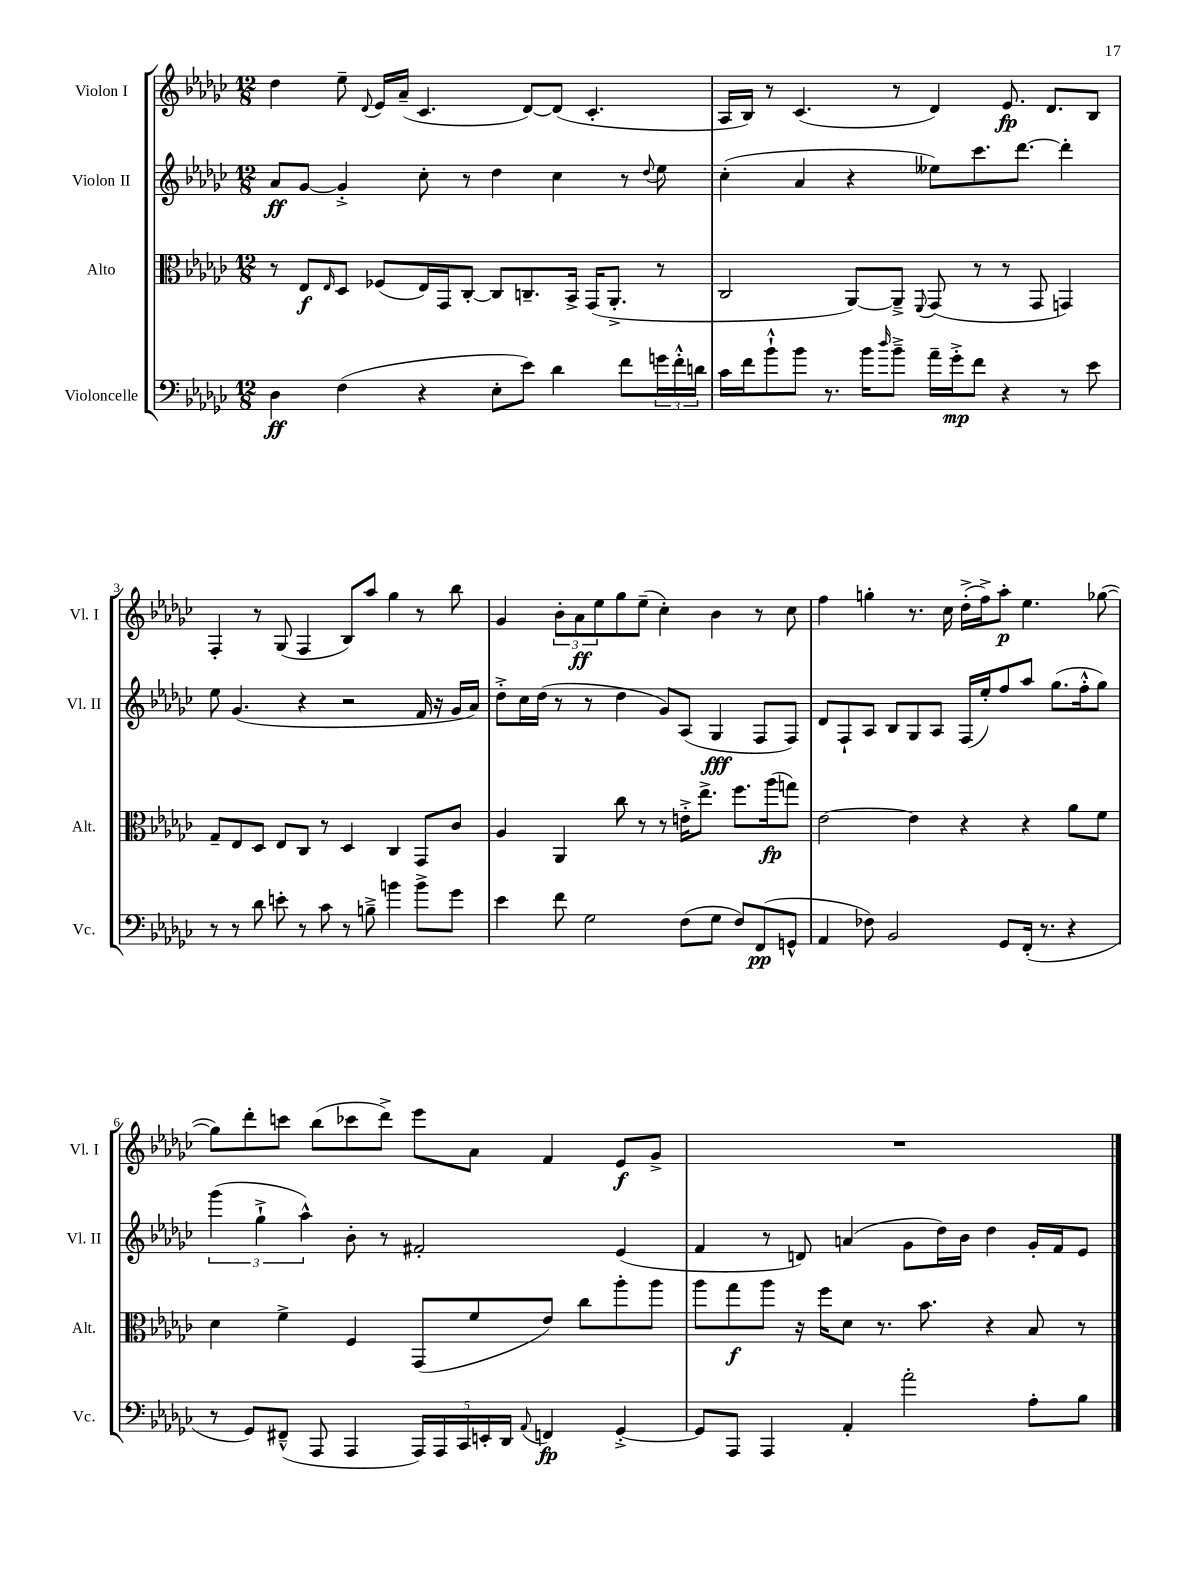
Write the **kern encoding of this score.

**kern	**kern	**kern	**kern
*staff4	*staff3	*staff2	*staff1
*clefF4	*clefC3	*clefG2	*clefG2
*k[b-e-a-d-g-c-]	*k[b-e-a-d-g-c-]	*k[b-e-a-d-g-c-]	*k[b-e-a-d-g-c-]
*M12/8	*M12/8	*M12/8	*M12/8
4D-	8r	8a-	4dd-
.	8E-	[8g-	.
.	16qqE-	.	.
(4F	8D-	4g-'^]	8ee-~
.	.	.	8qqd-
.	(8F-	.	16e-
.	.	.	(16a-~
4r	16E-)	8cc-'	4.c-
.	16GG-	.	.
.	[8C-'	8r	.
8E-'	8C-]	4dd-	.
8e-)	8.C~	.	[8d-)
4d-	.	4cc-	(8d-]
.	16BB-^	.	.
.	(16GG-	.	4.c-'
.	8.AA-'^	.	.
8f	.	8r	.
.	.	8qqdd-	.
24g	8r	8ee-	.
24f'^^	.	.	.
24d	.	.	.
=	=	=	=
16c-	2C-	(4cc-'	16A-
16f	.	.	16B-)
8b-`^^	.	.	8r
8b-	.	4a-	(4.c-
8.r	.	.	.
.	[8AA-)	4r	.
16b-	.	.	.
16qqdd-	.	.	.
8b-~^	8AA-~^]	.	8r
.	8qqFF	.	.
16a-~	(8GG-	8ee--)	4d-)
16g-'^	.	.	.
8f	8r	8.ccc-	.
4r	8r	.	8.e-
.	.	[8.ddd-	.
.	8GG-	.	.
.	.	.	8.d-
8r	4GG)	4ddd-']	.
8e-	.	.	8B-
=	=	=	=
8r	8G-~	8ee-	4F'
8r	8E-	(4.g-	.
8d-	8D-	.	8r
8e'	8E-	.	(8G-
8r	8C-	4r	4F
8c-	8r	.	.
8r	4D-	2r	8B-)
8B~^	.	.	8aa-
4b	4C-	.	4gg-
8b^	8GG-	16f	8r
.	.	16r	.
8g-	8c-	16g-	8bb-
.	.	16a-)	.
=	=	=	=
4e-	4A-	8dd-'^	4g-
.	.	16cc-	.
.	.	(16dd-	.
8f	4AA-	8r	12b-'
.	.	.	12a-
2G-	.	8r	.
.	.	.	12ee-
.	8cc-	4dd-	8gg-
.	8r	.	(8ee-~
.	8r	8g-)	4cc-')
(8F	16e'^	(8A-	.
.	8.ee-^	.	.
8G-	.	4G-	4b-
8F)	8.ff	.	.
(8FF	.	8F	8r
.	(16aa-	.	.
8GG^^	8gg)	8F)	8cc-
=	=	=	=
4AA-	[2e-	8d-	4ff
.	.	8F`	.
8F-)	.	8A-	4gg'
2BB-	.	8B-	.
.	4e-]	8G-	8.r
.	.	8A-	.
.	.	.	16cc-
.	4r	(16F	(16dd-'^
.	.	16ee-')	16ff^)
8GG-	.	8ff	8aa-'
(16FF'	4r	8aa-	4.ee-
8.r	.	.	.
.	.	(8.gg-	.
4r	8a-	.	.
.	.	16ff'^^	.
.	8f	8gg-)	([8gg-
=	=	=	=
8r	4d-	(6ggg-	8gg-])
8GG-)	.	.	8ddd-'
.	.	6gg-`^	.
(8FF#~^^	4f^	.	8ccc
.	.	6aa-^^)	.
8AAA-	.	.	(8bb-
4AAA-	4F	8b-'	8ccc-
.	.	8r	8ddd-^)
20AAA-)	(8GG-	2f#'	8eee-
20AAA-	.	.	.
20CC-	.	.	.
.	8f	.	8a-
20EE'	.	.	.
20DD-	.	.	.
8qqAA-	.	.	.
4FF	8e-)	.	4f
.	8cc-	.	.
[4GG-'^	8aa-'	(4e-	8e-
.	8aa-	.	8g-^
=	=	=	=
8GG-]	8aa-	4f	1.r
8AAA-	8gg-	.	.
4AAA-	8aa-	8r	.
.	16r	8d)	.
.	16ff	.	.
4AA-'	8d-	(4a	.
.	8.r	.	.
2a-'	.	8g-	.
.	8.b-	.	.
.	.	16dd-)	.
.	.	16b-	.
.	4r	4dd-	.
8A-'	8B-	16g-'	.
.	.	16f	.
8B-	8r	8e-	.
==	==	==	==
*-	*-	*-	*-
